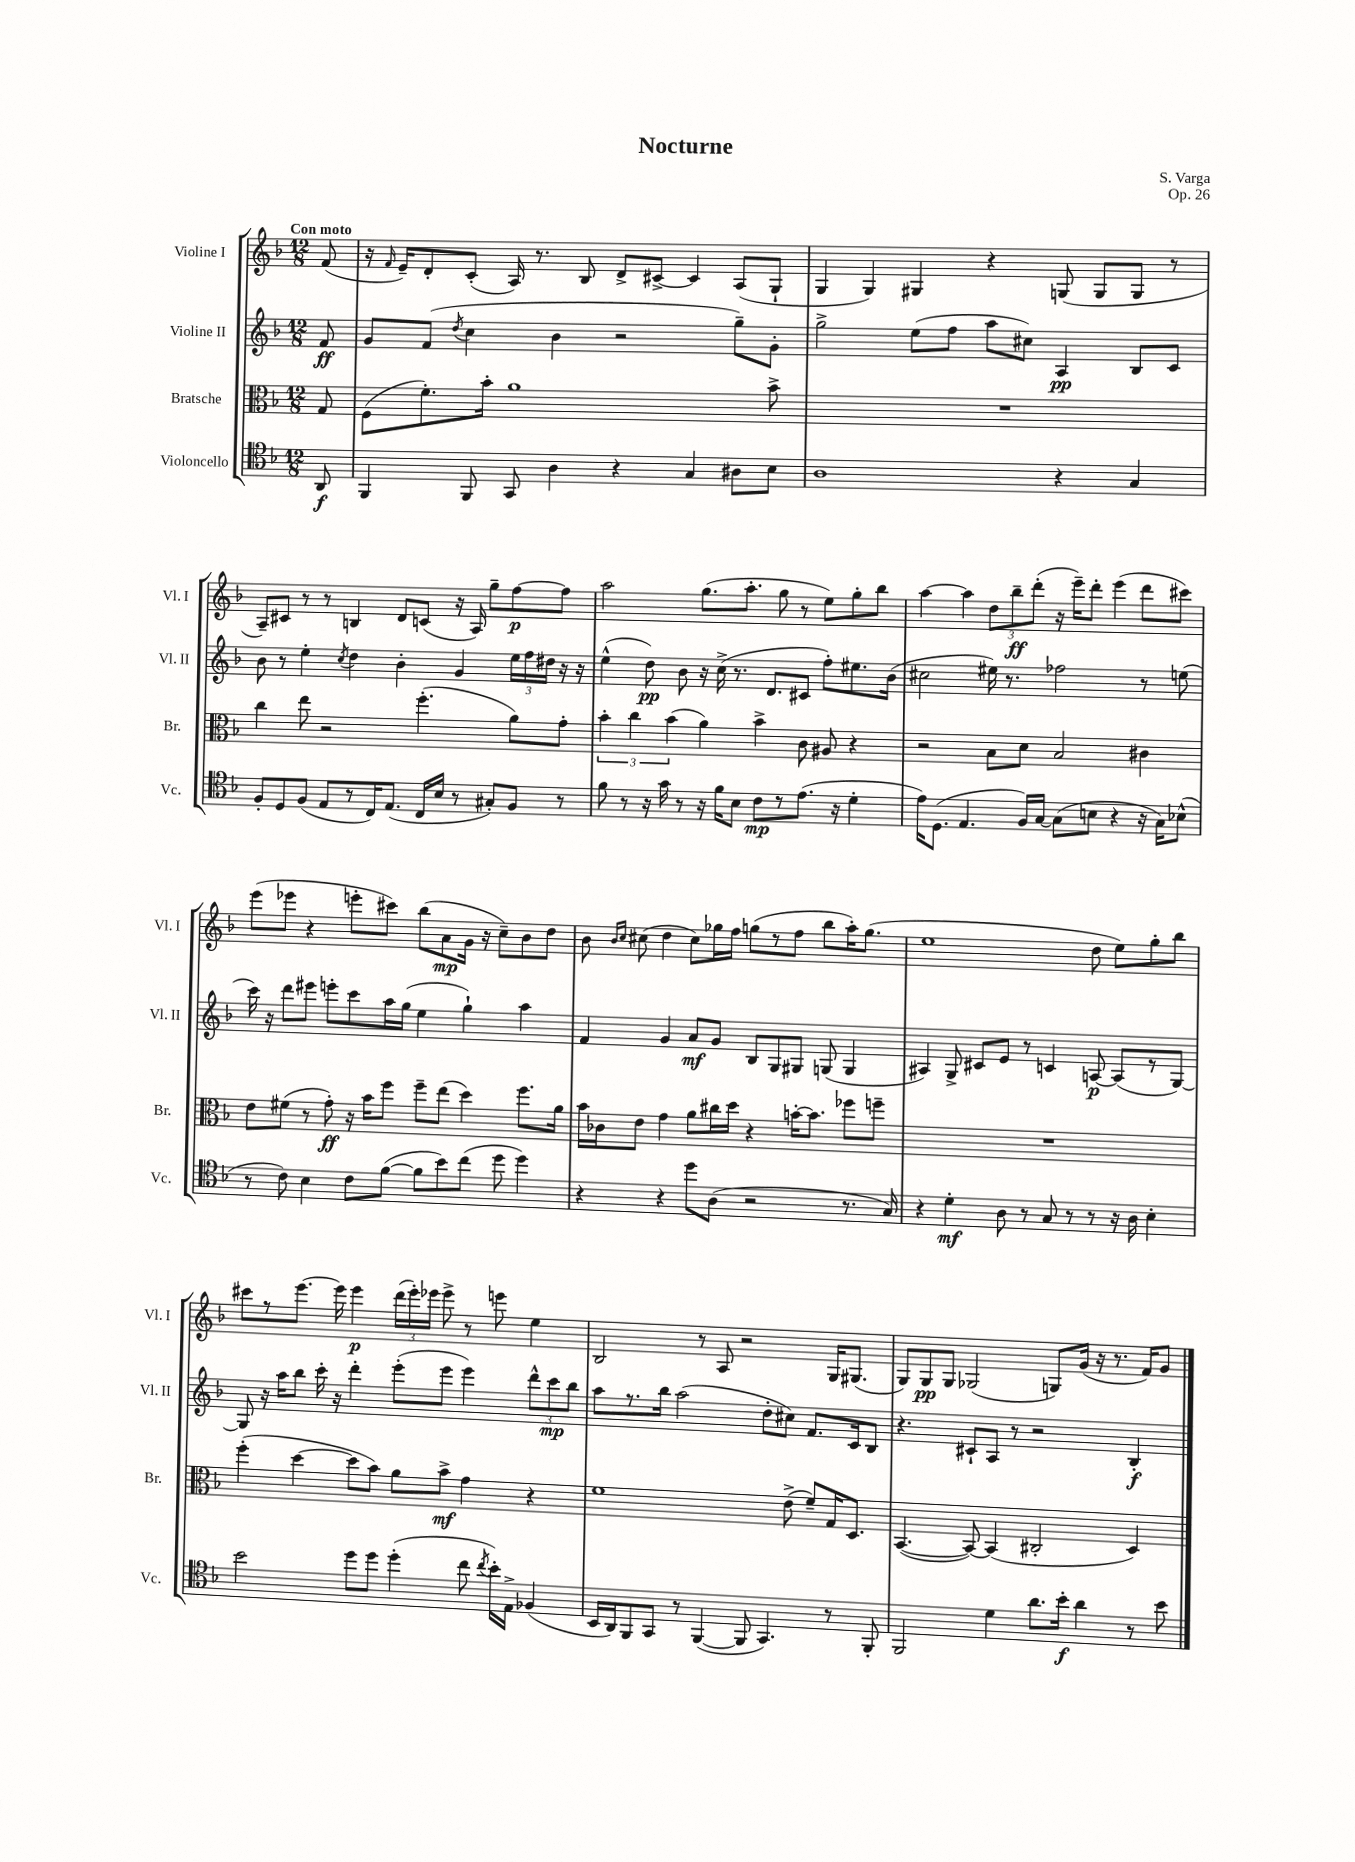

**kern	**kern	**kern	**kern
*staff4	*staff3	*staff2	*staff1
*clefC4	*clefC3	*clefG2	*clefG2
*k[b-]	*k[b-]	*k[b-]	*k[b-]
*M12/8	*M12/8	*M12/8	*M12/8
8AA	8G	8f	(8f
=	=	=	=
4FF	(8F	8g	16r
.	.	.	16qqf
.	.	.	16e~)
.	8.f')	(8f	8d'
.	.	8qdd	.
8FF	.	4cc	(8c'
.	16b-'	.	.
8GG	1a	.	16A)
.	.	.	8.r
4A	.	4b-	.
.	.	.	8B-
4r	.	2r	8d^
.	.	.	[8c#^
4G	.	.	4c#]
8A#	.	8gg~)	(8A
8B-	8b-^	8g'	8G`
=	=	=	=
1A	1.r	2gg^	4G
.	.	.	4G)
.	.	(8ee	4G#
.	.	8ff	.
.	.	8aa	4r
.	.	8cc#)	.
4r	.	4A	(8G
.	.	.	8G
4G	.	8B-	8G
.	.	8c	8r
=	=	=	=
8F'	4cc	8b-	8A~)
8D	.	8r	8c#
(8F	8ee	4ee'	8r
8E	2r	.	8r
.	.	8qcc	.
8r	.	4dd	4B
16C)	.	.	.
(8.E	.	.	.
.	.	4b-'	8d
16C	(4.ff'	.	(8c
16B-	.	.	.
8r	.	4g	16r
.	.	.	16A)
8G#')	.	.	8gg~
8F	8a)	24ee	[8ff
.	.	24ff	.
.	.	24dd#	.
8r	8g'	16r	8ff]
.	.	16r	.
=	=	=	=
8f	6b-'	(4ee^^	2aa
8r	.	.	.
.	6cc	.	.
16r	.	8dd)	.
16g	.	.	.
.	(6b-	.	.
8r	.	8b-	.
16r	4a)	16r	(8.gg
16f	.	(16cc^	.
8B-	.	8.r	.
.	.	.	8.aa'
8c	4b-^	.	.
.	.	8.d	.
8r	.	.	8gg
(8.e	8c	8c#	8r
.	8A#	8ff')	8ee)
16r	.	.	.
4d'	4r	8.ee#	8gg'
.	.	.	8bb-
.	.	(16b-	.
=	=	=	=
16e)	2r	2cc#	[4aa
(8.D	.	.	.
4.E	.	.	4aa]
.	8B-	16ee#)	12dd
.	.	8.r	.
.	.	.	12bb-~
16F)	8d	.	.
.	.	.	(12ddd'
[16G	.	.	.
(8G]	2B-	2ff-	16r
.	.	.	16eee~)
8B	.	.	8ddd'
4r	.	.	(4eee
16r	4c#	8r	8ddd
16G)	.	.	.
(8B-^^	.	(8ee	8ccc#)
=	=	=	=
8r	8e	16ccc)	(8eee
.	.	16r	.
8c)	(8f#	8ddd	8eee-
4B-	8r	8eee#	4r
.	8g')	8eee'	.
8c	16r	8ccc	8eee'
.	16b-	.	.
([8f	8ff	16aa	8ccc#)
.	.	(16gg	.
8f]	8ff~	4ee	(8bb-
8b-)	(8ee	.	8a
(8cc	4dd)	4gg`)	16g
.	.	.	16r
8dd	.	.	8cc~)
4dd)	8.ff	4aa	8b-
.	.	.	8dd
.	16a	.	.
=	=	=	=
4r	16b-	4f	8b-
.	16c-	.	.
.	.	.	16qqb-
.	.	.	16qqcc
.	8e	.	(8cc#
4r	4g	4g	4dd
8dd	8a	8a	8cc#)
(8A	16cc#	8g	16gg-
.	16dd	.	16ff
2r	4r	8B-	(8gg
.	.	8G	8r
.	[16b'	8G#	8ff
.	8.b]	.	.
.	.	(8G	8bb-
8.r	8ff-	4G	16aa')
.	.	.	(8.gg
.	8ff~	.	.
16G)	.	.	.
=	=	=	=
4r	1.r	4A#)	1ee
4d'	.	8G^	.
.	.	8c#	.
8A	.	8e	.
8r	.	8r	.
8G	.	4c	.
8r	.	.	.
8r	.	[8A	8dd
16r	.	(8A]	8ee)
16A	.	.	.
4B-'	.	8r	8gg'
.	.	[8G)	8bb-
=	=	=	=
2b-	(4ff'	8G]	8ccc#
.	.	16r	8r
.	.	16aa	.
.	[4dd	8bb-	[8.eee
.	.	16ccc'	.
.	.	16r	16eee]
8dd	8dd]	4ddd'	4eee
8dd	8b-)	.	.
(4dd'	8a	(8eee'	(24ddd
.	.	.	24eee')
.	.	.	24eee-
.	8b-^	8eee	8eee-^
8cc	4g	4eee)	8r
8qcc	.	.	.
16b-')	.	.	8eee
16E^	.	.	.
(4F-	4r	12ddd^^	4ee
.	.	12ccc	.
.	.	12bb-	.
=	=	=	=
16BB-	1f	8aa	2B-
16AA)	.	.	.
8FF	.	8.r	.
8GG	.	.	.
.	.	16bb-	.
8r	.	(2aa	.
([4FF	.	.	8r
.	.	.	8A
8FF]	.	.	2r
4.GG)	.	8dd'	.
.	(8e^	8cc#)	.
.	8f~)	8.f	.
8r	16G	.	16G
.	8.D	16c	(8.G#
8FF'	.	8B-	.
=	=	=	=
2FF	([4.BB-	4.r	8G)
.	.	.	8G
.	.	.	8G
.	8BB-_)	8c#`	(2G-
4d	(4BB-]	8A	.
.	.	8r	.
8.a	2C#'	2r	.
.	.	.	8G)
16b-'	.	.	.
4a	.	.	(16g
.	.	.	16r
.	.	.	8.r
8r	4D)	4B-'	.
.	.	.	16f)
8b-	.	.	8g
==	==	==	==
*-	*-	*-	*-
